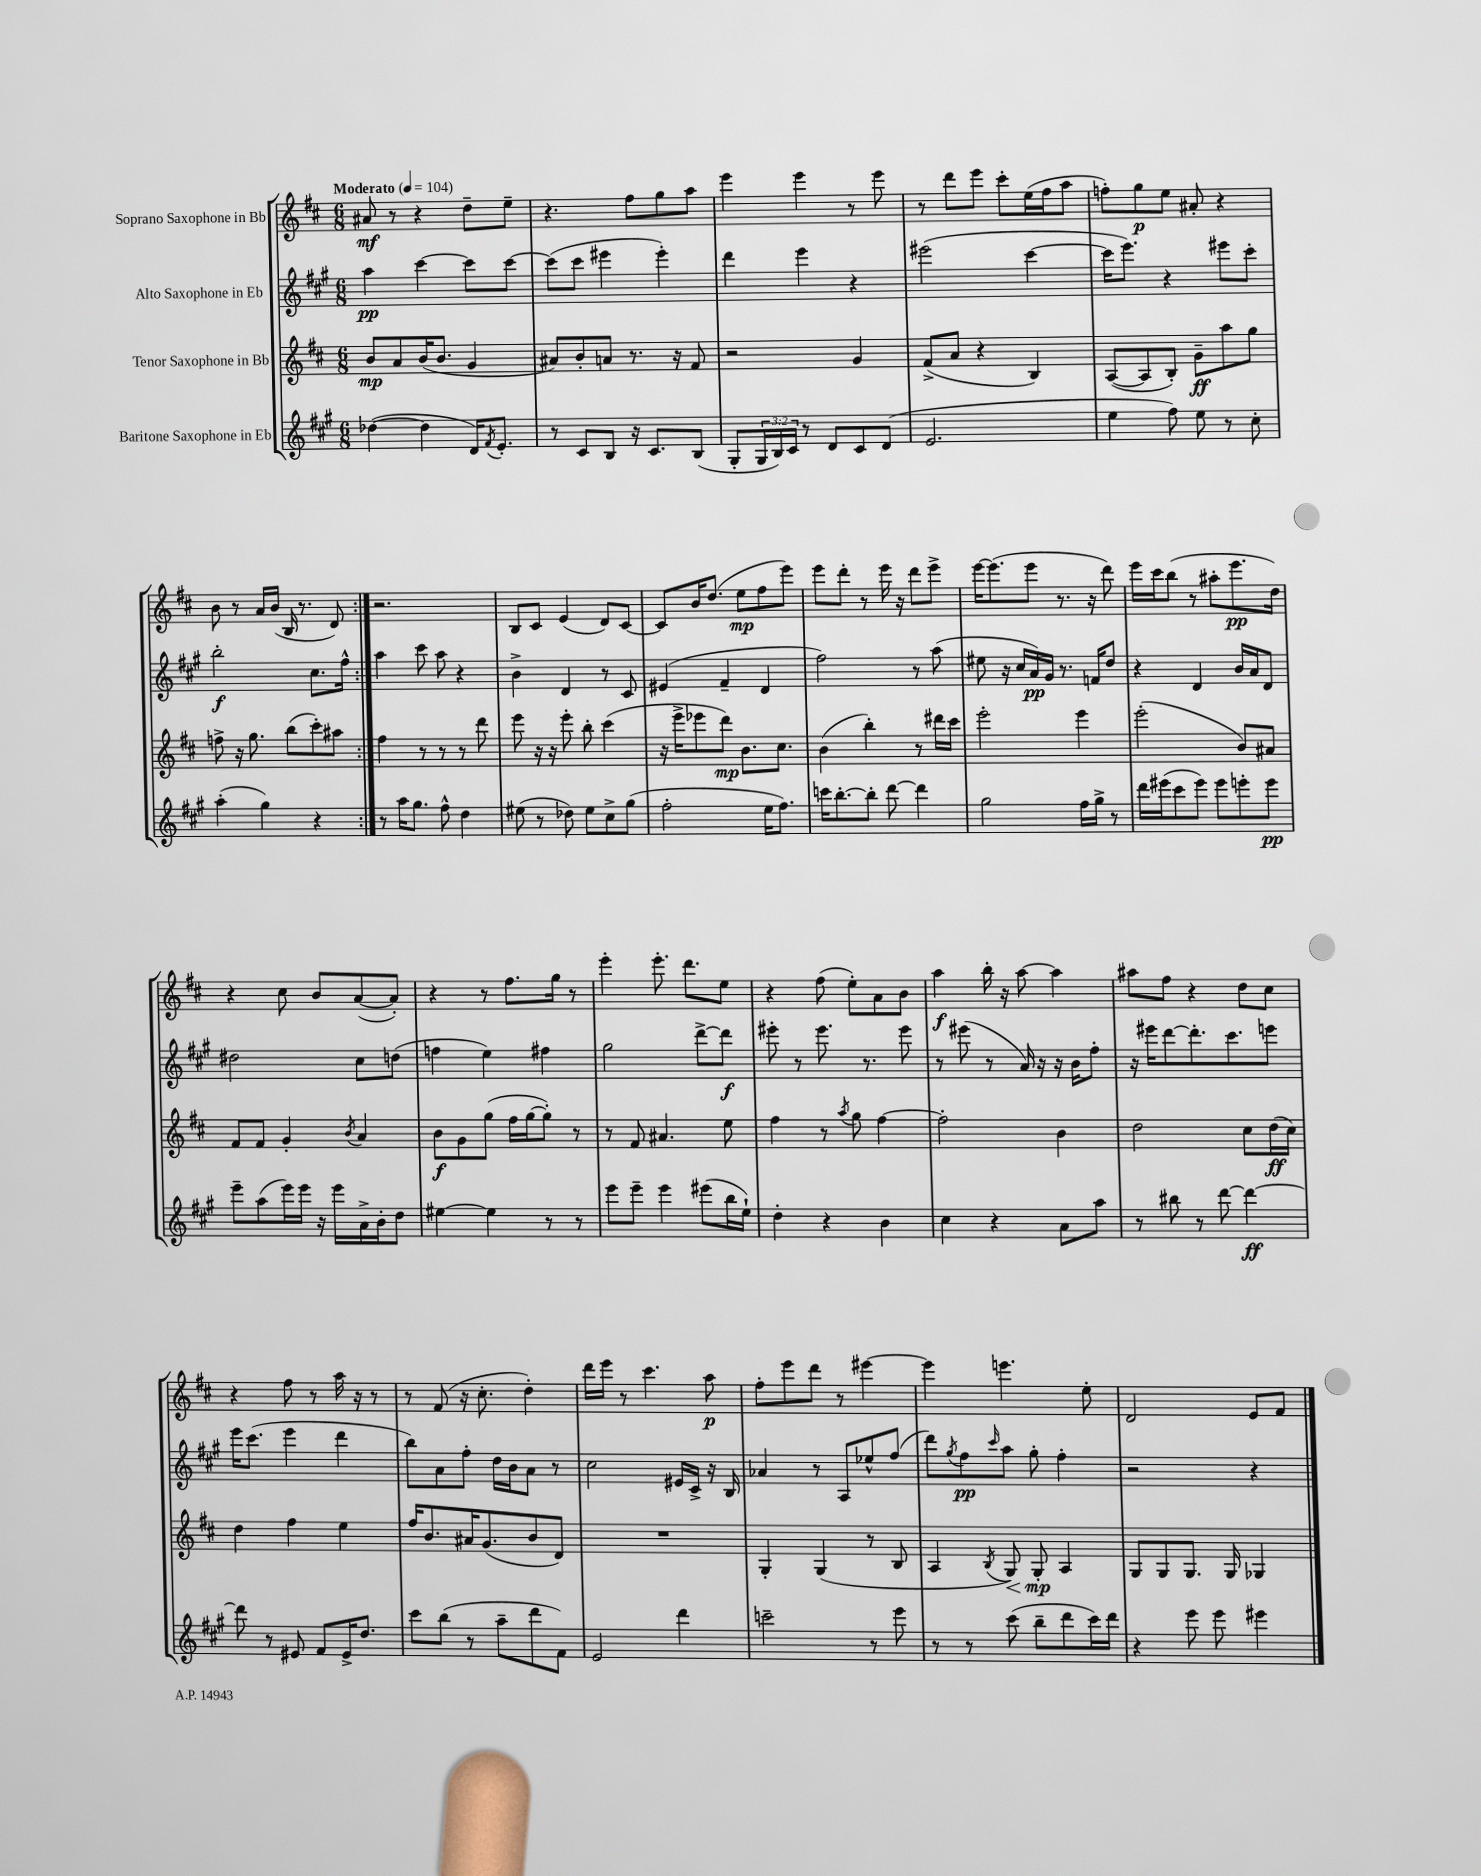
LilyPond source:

<<
\new StaffGroup <<
\new Staff = "s0" \with { instrumentName = "Soprano Saxophone in Bb" } {
    \clef treble \key d \major \numericTimeSignature \time 6/8 \tempo "Moderato" 4 = 104
    \repeat volta 2 { ais'8\mf r8 r4 d''8-- e''8-- |
    r4. fis''8 g''8 a''8 |
    e'''4 e'''4 r8 e'''8 |
    r8 d'''8 e'''8 cis'''8-. e''16( fis''16 a''8 |
    f''8-.) g''8\p e''8 ais'8-. r4 |
    b'8 r8 a'16 b'16( b16 r8. d'8) | }
    r2. |
    b8 cis'8 e'4( d'8) cis'8~ |
    cis'8 b'16 d''8.( e''8\mp fis''8 e'''8) |
    e'''8 d'''8-. r8 e'''16 r16 d'''8 e'''8-> |
    e'''16~ e'''8.( e'''8 r8. r16 d'''8) |
    e'''16 cis'''16 b''8( r8 ais''8-. e'''8.\pp d''16) |
    r4 cis''8 b'8 a'8~( a'8-.) |
    r4 r8 fis''8. g''16 r8 |
    e'''4-. e'''8.-. d'''8. e''8 |
    r4 fis''8( e''8-.) a'8 b'8 |
    a''4\f b''16-. r16 a''8~ a''4 |
    ais''8 fis''8 r4 d''8 cis''8 |
    r4 fis''8 r8 a''16 r16 r8 |
    r8 fis'8( r16 cis''8.-. d''4-.) |
    d'''16 e'''16 r8 cis'''4. a''8\p |
    fis''8-. e'''8 d'''8 r8 eis'''4~ |
    eis'''4 e'''4. e''8-. |
    d'2 e'8 fis'8 \bar "|." |
}
\new Staff = "s1" \with { instrumentName = "Alto Saxophone in Eb" } {
    \clef treble \key a \major \numericTimeSignature \time 6/8
    \repeat volta 2 { a''4\pp cis'''4~ cis'''8 cis'''8~ |
    cis'''8( cis'''8 eis'''4 eis'''4-.) |
    d'''4 e'''4 r4 |
    eis'''2( cis'''4~ |
    cis'''16 e'''8.) r4 eis'''8 cis'''8-. |
    b''2-.\f cis''8. fis''16-^ | }
    a''4 cis'''8 a''8 r4 |
    b'4-> d'4 r8 cis'8 |
    eis'4( fis'4-- d'4 |
    fis''2) r8 a''8( |
    eis''8 r16 cis''16 a'16\pp) gis'16 r8. f'16 d''8 |
    r4 d'4 b'16 a'16 d'8 |
    dis''2 cis''8 d''8( |
    f''4 e''4) fis''4 |
    gis''2 d'''8~-> d'''8\f |
    eis'''8-. r8 eis'''8. r8. eis'''8 |
    r8 eis'''8( r8 a'16) r16 r16 b'16 fis''8-. |
    r16 eis'''16 d'''8~ d'''8.-. cis'''8. e'''8 |
    e'''16 cis'''8.( e'''4 d'''4 |
    b''8) a'8 fis''8-. d''16 b'16 a'8 r8 |
    cis''2 eis'16 cis'16-> r16 b16 |
    aes'4 r8 a8 ees''8-^ fis''8( |
    d'''8) \acciaccatura { gis''8 } fis''8\pp \grace { cis'''16 } a''8 gis''8-. fis''4-. |
    r2 r4 \bar "|." |
}
\new Staff = "s2" \with { instrumentName = "Tenor Saxophone in Bb" } {
    \clef treble \key d \major \numericTimeSignature \time 6/8
    \repeat volta 2 { b'8\mp a'8 b'16( b'8. g'4 |
    ais'8) b'8-. a'8 r8. r16 fis'8 |
    r2 g'4 |
    fis'8->( a'8 r4 b4) |
    a8~( a8 b8-.) g'8--\ff a''8 g''8 |
    f''8-> r16 g''8. b''8( cis'''8-.) ais''8 | }
    fis''4 r8 r8 r8 d'''8 |
    e'''8 r16 r16 e'''8-. b''8-. cis'''4( |
    r16 e'''16-> ees'''8 d'''8\mp) b'8. cis''8. |
    b'4( b''4-.) r8 dis'''16 cis'''16 |
    e'''2-. e'''4 |
    e'''2-.( b'8) ais'8 |
    fis'8 fis'8 g'4-. \acciaccatura { b'8 } a'4 |
    b'8\f g'8 g''8( fis''16 g''16~ g''8-.) r8 |
    r8 fis'8 ais'4. e''8 |
    fis''4 r8 \acciaccatura { a''8 } g''8 fis''4~ |
    fis''2-. b'4 |
    d''2 cis''8 d''16\ff( cis''16) |
    d''4 fis''4 e''4 |
    fis''16 b'8. ais'16 g'8.( b'8 d'8) |
    R2. |
    g4-. g4( r8 b8 |
    a4 \acciaccatura { b8 } g8\<) g8-.\mp\! a4 |
    g8 g8 g8. g16 ges4 \bar "|." |
}
\new Staff = "s3" \with { instrumentName = "Baritone Saxophone in Eb" } {
    \clef treble \key a \major \numericTimeSignature \time 6/8 \override Staff.TupletNumber.text = #tuplet-number::calc-fraction-text
    \repeat volta 2 { des''4~( des''4 d'16) \acciaccatura { fis'8 } e'8.-. |
    r8 cis'8 b8 r16 cis'8. b8( |
    gis8-. \tuplet 3/2 { gis16 b16) cis'16 } r8 d'8 cis'8 d'8( |
    e'2. |
    e''4 fis''8) e''8 r8 cis''8-. |
    a''4-.( gis''4) r4 | }
    r8 a''16 gis''8. fis''8-^ d''4 |
    eis''8( r8 des''8) eis''8 cis''8-> gis''8( |
    fis''2-. e''16 fis''8.) |
    c'''16 b''8.~-. b''8-. d'''8~ d'''4 |
    gis''2 fis''16 gis''16-> r8 |
    d'''16 eis'''16( cis'''8 eis'''8) eis'''8 e'''8-. e'''8\pp |
    e'''8-- a''8( e'''16) e'''16 r16 e'''16 a'16-> b'16-. d''8 |
    eis''4~ eis''4 r8 r8 |
    e'''8 e'''8-- e'''4 eis'''8( b''16 e''16-!) |
    d''4-. r4 b'4 |
    cis''4 r4 a'8 a''8 |
    r8 bis''8 r8 d'''8~ d'''4~\ff |
    d'''8 r8 eis'8 fis'8 eis'16-> d''8. |
    cis'''8 b''8( r8 a''8-- d'''8 fis'8) |
    e'2 d'''4 |
    c'''2-- r8 e'''8 |
    r8 r8 cis'''8( b''8-- d'''8 cis'''16) d'''16 |
    r4 e'''8 e'''8 eis'''4 \bar "|." |
}
>>
>>
\layout { \context { \Score \remove "Bar_number_engraver" } }
